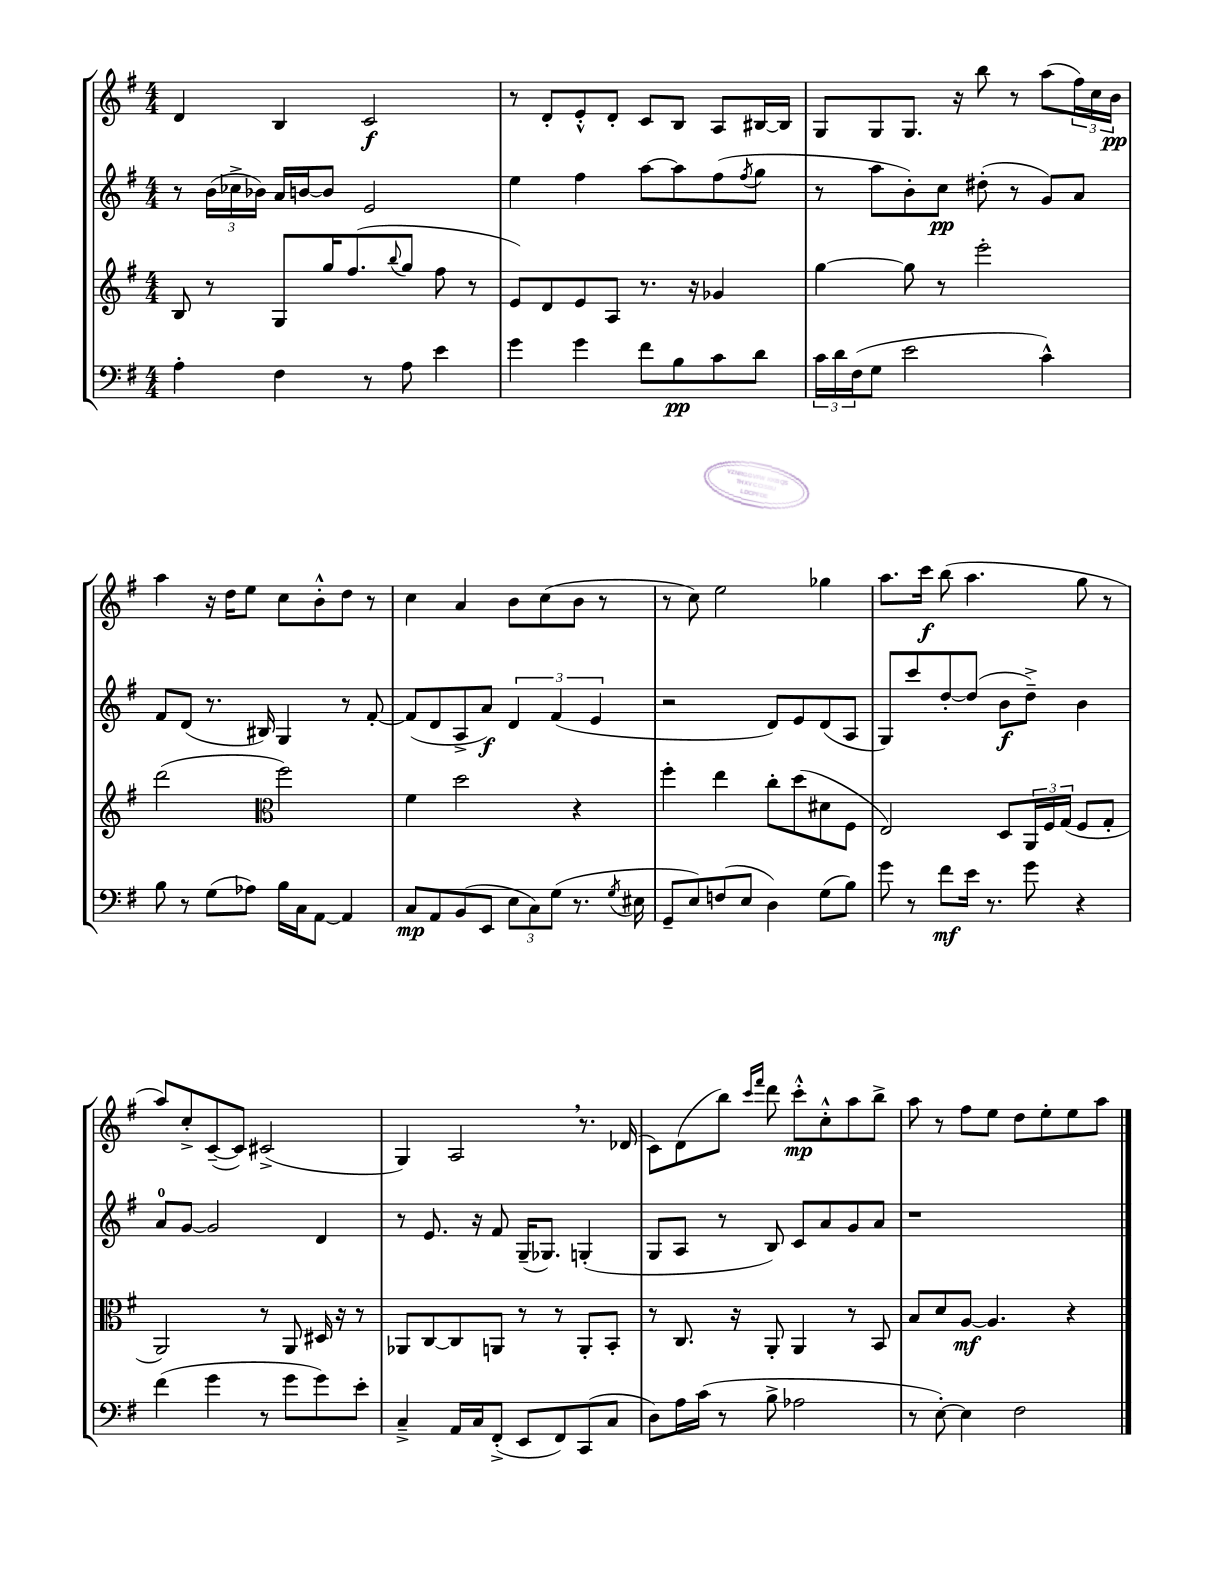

**kern	**dynam	**kern	**dynam	**kern	**dynam	**kern	**dynam
*part4	*part4	*part3	*part3	*part2	*part2	*part1	*part1
*staff4	*staff4	*staff3	*staff3	*staff2	*staff2	*staff1	*staff1
*clefF4	*	*clefG2	*	*clefG2	*	*clefG2	*
*k[f#]	*	*k[f#]	*	*k[f#]	*	*k[f#]	*
*M4/4	*	*M4/4	*	*M4/4	*	*M4/4	*
=116	=116	=116	=116	=116	=116	=116	=116
4A'\	.	8B/	.	8r	.	4d/	.
.	.	8r	.	(24b\LL	.	.	.
.	.	.	.	24cc-X^\	.	.	.
.	.	.	.	24b-X\JJ)	.	.	.
4F#\	.	8G/L	.	16a/LL	.	4B/	.
.	.	.	.	[16bn/J	.	.	.
.	.	16gg/K	.	8b/J]	.	.	.
.	.	(8.ff#/	.	.	.	.	.
8r	.	.	.	2e/	.	2c/	f
.	.	8qqbb/	.	.	.	.	.
8A\	.	8gg/J	.	.	.	.	.
4e\	.	8ff#\	.	.	.	.	.
.	.	8r	.	.	.	.	.
=117	=117	=117	=117	=117	=117	=117	=117
4g\	.	8e/L)	.	4ee\	.	8r	.
.	.	8d/	.	.	.	8d'/L	.
4g\	.	8e/	.	4ff#\	.	8e'^^/	.
.	.	8A/J	.	.	.	8d'/J	.
8f#\L	.	8.r	.	[8aa\L	.	8c/L	.
8B\	pp	.	.	8aa\]	.	8B/J	.
.	.	16r	.	.	.	.	.
8c\	.	4g-X/	.	(8ff#\	.	8A/L	.
.	.	.	.	8qff#/	.	.	.
8d\J	.	.	.	8gg\J	.	[16B#X/L	.
.	.	.	.	.	.	16B#/JJ]	.
=118	=118	=118	=118	=118	=118	=118	=118
24c\LL	.	[4gg\	.	8r	.	8G/L	.
24d\	.	.	.	.	.	.	.
(24F#\J	.	.	.	.	.	.	.
8G\J	.	.	.	8aa\L	.	8G/	.
2e\	.	8gg\]	.	8b'\)	.	8.G/J	.
.	.	8r	.	8cc\J	pp	.	.
.	.	.	.	.	.	16r	.
.	.	2eee'\	.	(8dd#X'\	.	8bb\	.
.	.	.	.	8r	.	8r	.
4c^^\)	.	.	.	8g/L)	.	(8aa\L	.
.	.	.	.	8a/J	.	24ff#\L)	.
.	.	.	.	.	.	24cc\	.
.	.	.	.	.	.	24b\JJ	pp
!!LO:LB:g=z
=119	=119	=119	=119	=119	=119	=119	=119
8B\	.	(2ddd\	.	8f#/L	.	4aa\	.
8r	.	.	.	(8d/J	.	.	.
(8G\L	.	.	.	8.r	.	16r	.
.	.	.	.	.	.	16dd\KL	.
8A-X\J)	.	.	.	.	.	8ee\J	.
.	.	.	.	16B#X/)	.	.	.
*	*	*clefC3	*	*	*	*	*
16B\LL	.	2ff#\)	.	4G/	.	8cc\L	.
16C\J	.	.	.	.	.	.	.
[8AA\J	.	.	.	.	.	8b'^^\	.
4AA/]	.	.	.	8r	.	8dd\J	.
.	.	.	.	[8f#'/	.	8r	.
=120	=120	=120	=120	=120	=120	=120	=120
8C/L	mp	4f#\	.	(8f#/L]	.	4cc\	.
8AA/	.	.	.	8d/	.	.	.
(8BB/	.	2dd\	.	8A^/	.	4a/	.
8EE/J	.	.	.	8a/J)	f	.	.
12E\L	.	.	.	6d/	.	8b\L	.
12C\)	.	.	.	.	.	.	.
.	.	.	.	.	.	(8cc\	.
(12G\J	.	.	.	(6f#/	.	.	.
8.r	.	4r	.	.	.	8b\J	.
.	.	.	.	6e/	.	.	.
.	.	.	.	.	.	8r	.
8qG/	.	.	.	.	.	.	.
16E#X\	.	.	.	.	.	.	.
=121	=121	=121	=121	=121	=121	=121	=121
8GG~/L	.	4ff#'\	.	2r	.	8r	.
8E/)	.	.	.	.	.	8cc\)	.
(8Fn/	.	4ee\	.	.	.	2ee\	.
8E/J	.	.	.	.	.	.	.
4D\)	.	8cc'\L	.	8d/L)	.	.	.
.	.	(8dd\	.	8e/	.	.	.
(8G\L	.	8d#X\	.	(8d/	.	4gg-X\	.
8B\J)	.	8F#\J	.	8A/J	.	.	.
=122	=122	=122	=122	=122	=122	=122	=122
8g\	.	2E/)	.	8G/L)	.	8.aa\L	.
8r	.	.	.	8ccc/	.	.	.
.	.	.	.	.	.	16ccc\Jk	f
8f#\L	mf	.	.	[8dd'/	.	(8bb\	.
16e\Jk	.	.	.	(8dd/J]	.	4.aa\	.
8.r	.	.	.	.	.	.	.
.	.	8D/L	.	8b\L	f	.	.
8g\	.	24AA/L	.	8dd~^\J)	.	.	.
.	.	24F#/	.	.	.	.	.
.	.	(24G/JJ	.	.	.	.	.
4r	.	8F#/L	.	4b\	.	8gg\	.
.	.	8G'/J	.	.	.	8r	.
!!LO:LB:g=z
=123	=123	=123	=123	=123	=123	=123	=123
(4f#\	.	2AA/)	.	8a/L	.	8aa/L)	.
.	.	.	.	[8g/J	.	8cc'^/	.
4g\	.	.	.	2g/]	.	([8c~/	.
.	.	.	.	.	.	8c/J])	.
8r	.	8r	.	.	.	(2c#X^/	.
8g\L	.	8AA/	.	.	.	.	.
8g\)	.	16D#X/	.	4d/	.	.	.
.	.	16r	.	.	.	.	.
8e'\J	.	8r	.	.	.	.	.
=124	=124	=124	=124	=124	=124	=124	=124
4C~^/	.	8AA-X/L	.	8r	.	4G/)	.
.	.	[8C/	.	8.e/	.	.	.
16AA/LL	.	8C/]	.	.	.	2A,/	.
16C/J	.	.	.	16r	.	.	.
(8FF#'^/J	.	8AAn/J	.	8f#/	.	.	.
8EE/L	.	8r	.	(16G~/KL	.	.	.
.	.	.	.	8.G-X/J)	.	.	.
8FF#/)	.	8r	.	.	.	.	.
(8CC/	.	8AA'/L	.	(4Gn'/	.	8.r	.
8C/J	.	8BB'/J	.	.	.	.	.
.	.	.	.	.	.	(16d-X/	.
=125	=125	=125	=125	=125	=125	=125	=125
8D\L)	.	8r	.	8G/L	.	8c\L)	.
16A\L	.	8.C/	.	8A/J	.	(8d\	.
(16c\JJ	.	.	.	.	.	.	.
8r	.	.	.	8r	.	8bb\J)	.
.	.	16r	.	.	.	.	.
.	.	.	.	.	.	16qqccc/LL	.
.	.	.	.	.	.	16qqfff#/JJ	.
8B^\	.	8AA'/	.	8B/)	.	8ddd\	.
2A-X\	.	4AA/	.	8c/L	.	8ccc'^^\L	mp
.	.	.	.	8a/	.	8cc'^^\	.
.	.	8r	.	8g/	.	8aa\	.
.	.	8BB/	.	8a/J	.	8bb^\J	.
=126	=126	=126	=126	=126	=126	=126	=126
8r	.	8B/L	.	1r	.	8aa\	.
[8E'\)	.	8d/	.	.	.	8r	.
4E\]	.	[8A/J	mf	.	.	8ff#\L	.
.	.	4.A/]	.	.	.	8ee\J	.
2F#\	.	.	.	.	.	8dd\L	.
.	.	.	.	.	.	8ee'\	.
.	.	4r	.	.	.	8ee\	.
.	.	.	.	.	.	8aa\J	.
==	==	==	==	==	==	==	==
*-	*-	*-	*-	*-	*-	*-	*-
